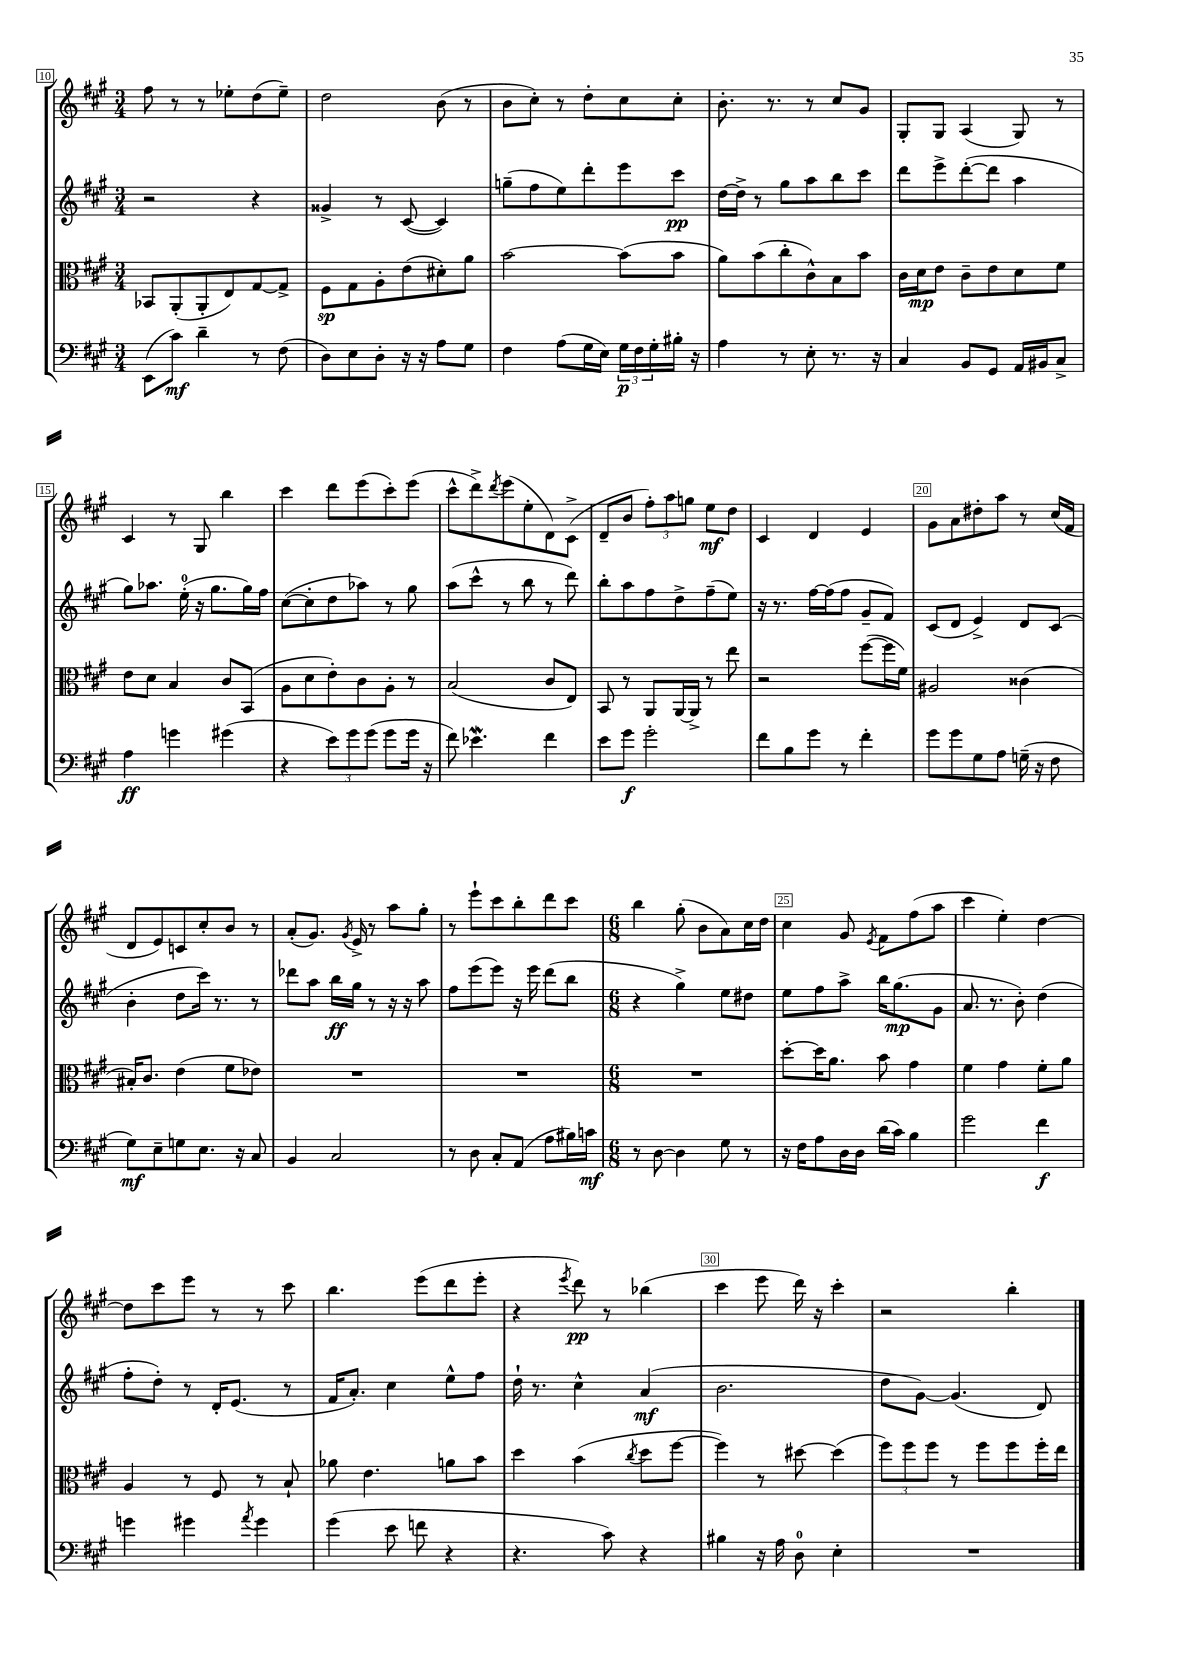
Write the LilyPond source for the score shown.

<<
\new StaffGroup <<
\new Staff = "s0" {
    \clef treble \key a \major \numericTimeSignature \time 3/4
    fis''8 r8 r8 ees''8-. d''8( ees''8--) |
    d''2 b'8( r8 |
    b'8 cis''8-.) r8 d''8-. cis''8 cis''8-. |
    b'8.-. r8. r8 cis''8 gis'8 |
    gis8-. gis8 a4( gis8) r8 |
    cis'4 r8 gis8 b''4 |
    cis'''4 d'''8 e'''8( cis'''8-.) e'''8( |
    cis'''8-^ d'''8->) \acciaccatura { d'''8 } e'''8( e''8-. d'8) cis'8->( |
    d'8-- b'8 \tuplet 3/2 { fis''8-.) a''8 g''8 } e''8\mf d''8 |
    cis'4 d'4 e'4 |
    gis'8 a'8 dis''8-. a''8 r8 cis''16( fis'16 |
    d'8 e'8) c'8 cis''8-. b'8 r8 |
    a'8-.( gis'8.) \acciaccatura { gis'8 } e'16-> r8 a''8 gis''8-. |
    r8 e'''8-! cis'''8 b''8-. d'''8 cis'''8 |
    \numericTimeSignature \time 6/8 b''4 gis''8-.( b'8 a'8) cis''16 d''16 |
    cis''4 gis'8 \acciaccatura { e'8 } fis'8 fis''8( a''8 |
    cis'''4 e''4-.) d''4~ |
    d''8 cis'''8 e'''8 r8 r8 cis'''8 |
    b''4. e'''8( d'''8 e'''8-. |
    r4 \acciaccatura { e'''8 } d'''8\pp) r8 bes''4( |
    cis'''4 e'''8 d'''16) r16 cis'''4-. |
    r2 b''4-. \bar "|." |
}
\new Staff = "s1" {
    \clef treble \key a \major \numericTimeSignature \time 3/4
    r2 r4 |
    gisis'4-> r8 cis'8~( cis'4) |
    g''8--( fis''8 e''8) d'''8-. e'''8 cis'''8\pp |
    d''16~ d''16-> r8 gis''8 a''8 b''8 cis'''8 |
    d'''8 e'''8-> d'''8~-.( d'''8 a''4 |
    gis''8) aes''8. e''16-0-.( r16 gis''8. gis''16) fis''16 |
    cis''8~( cis''8-. d''8 aes''8) r8 gis''8 |
    a''8( cis'''8-^ r8 b''8 r8 d'''8) |
    b''8-. a''8 fis''8 d''8-> fis''8--( e''8) |
    r16 r8. fis''16~ fis''16( fis''8 gis'8-- fis'8) |
    cis'8( d'8 e'4->) d'8 cis'8( |
    b'4-. d''8 cis'''16) r8. r8 |
    des'''8 a''8 b''16\ff gis''16 r8 r16 r16 a''8 |
    fis''8 e'''8( e'''8) r16 e'''16 d'''8( b''8 |
    \numericTimeSignature \time 6/8 r4 gis''4->) e''8 dis''8 |
    e''8 fis''8 a''8-> b''16 gis''8.\mp( gis'8 |
    a'8. r8. b'8-.) d''4( |
    fis''8-. d''8-.) r8 d'16-. e'8.( r8 |
    fis'16 a'8.-.) cis''4 e''8-^ fis''8 |
    d''16-! r8. cis''4-^ a'4\mf( |
    b'2. |
    d''8 gis'8~) gis'4.( d'8) \bar "|." |
}
\new Staff = "s2" {
    \clef alto \key a \major \numericTimeSignature \time 3/4
    bes,8 a,8-.( a,8-. e8) gis8~ gis8-> |
    fis8\sp gis8 a8-. e'8( dis'8-.) a'8 |
    b'2~ b'8( b'8 |
    a'8) b'8( cis''8-. cis'8-^) b8 b'8 |
    cis'16 d'16\mp e'8 cis'8-- e'8 d'8 fis'8 |
    e'8 d'8 b4 cis'8 b,8( |
    a8 d'8 e'8-.) cis'8 a8-. r8 |
    b2( cis'8 e8) |
    b,8 r8 a,8 a,16~ a,16-> r8 e''8 |
    r2 fis''8~( fis''16 fis'16) |
    ais2 cisis'4( |
    bis16-.) cis'8. e'4( fis'8 ees'8) |
    R2. |
    R2. |
    \numericTimeSignature \time 6/8 R2. |
    d''8~-. d''16 a'8. b'8 gis'4 |
    fis'4 gis'4 fis'8-. a'8 |
    a4 r8 fis8 r8 b8-! |
    aes'8 e'4. a'8 b'8 |
    d''4 b'4( \acciaccatura { cis''8 } d''8 fis''8~ |
    fis''4) r8 dis''8~ dis''4( |
    \tuplet 3/2 { fis''8) fis''8 fis''8 } r8 fis''8 fis''8 fis''16-. e''16 \bar "|." |
}
\new Staff = "s3" {
    \clef bass \key a \major \numericTimeSignature \time 3/4
    e,8( cis'8\mf) d'4-- r8 fis8( |
    d8) e8 d8-. r16 r16 a8 gis8 |
    fis4 a8( gis16 e16) \tuplet 3/2 { gis16\p fis16 gis16-. } bis16-. r16 |
    a4 r8 e8-. r8. r16 |
    cis4 b,8 gis,8 a,16 bis,16 cis8-> |
    a4\ff g'4 gis'4( |
    r4 \tuplet 3/2 { e'8) gis'8 gis'8( } gis'8 gis'16 r16 |
    fis'8) ees'4.\mordent fis'4 |
    e'8 gis'8\f gis'2-. |
    fis'8 b8 gis'8 r8 fis'4-. |
    gis'8 gis'8 gis8 a8 g16--( r16 fis8 |
    gis8\mf) e8-- g8 e8. r16 cis8 |
    b,4 cis2 |
    r8 d8 cis8-. a,8( a8 bis16) c'16\mf |
    \numericTimeSignature \time 6/8 r8 d8~ d4 gis8 r8 |
    r16 fis16 a8 d16 d16 d'16( cis'16) b4 |
    gis'2 fis'4\f |
    g'4 gis'4 \acciaccatura { a'8 } gis'4 |
    gis'4( e'8 f'8 r4 |
    r4. cis'8) r4 |
    bis4 r16 a16 d8-0 e4-. |
    R2. \bar "|." |
}
>>
>>
\layout { \context { \Score currentBarNumber = #10 \override BarNumber.break-visibility = ##(#f #t #t) barNumberVisibility = #(every-nth-bar-number-visible 5) \override BarNumber.stencil = #(make-stencil-boxer 0.1 0.3 ly:text-interface::print) } }
